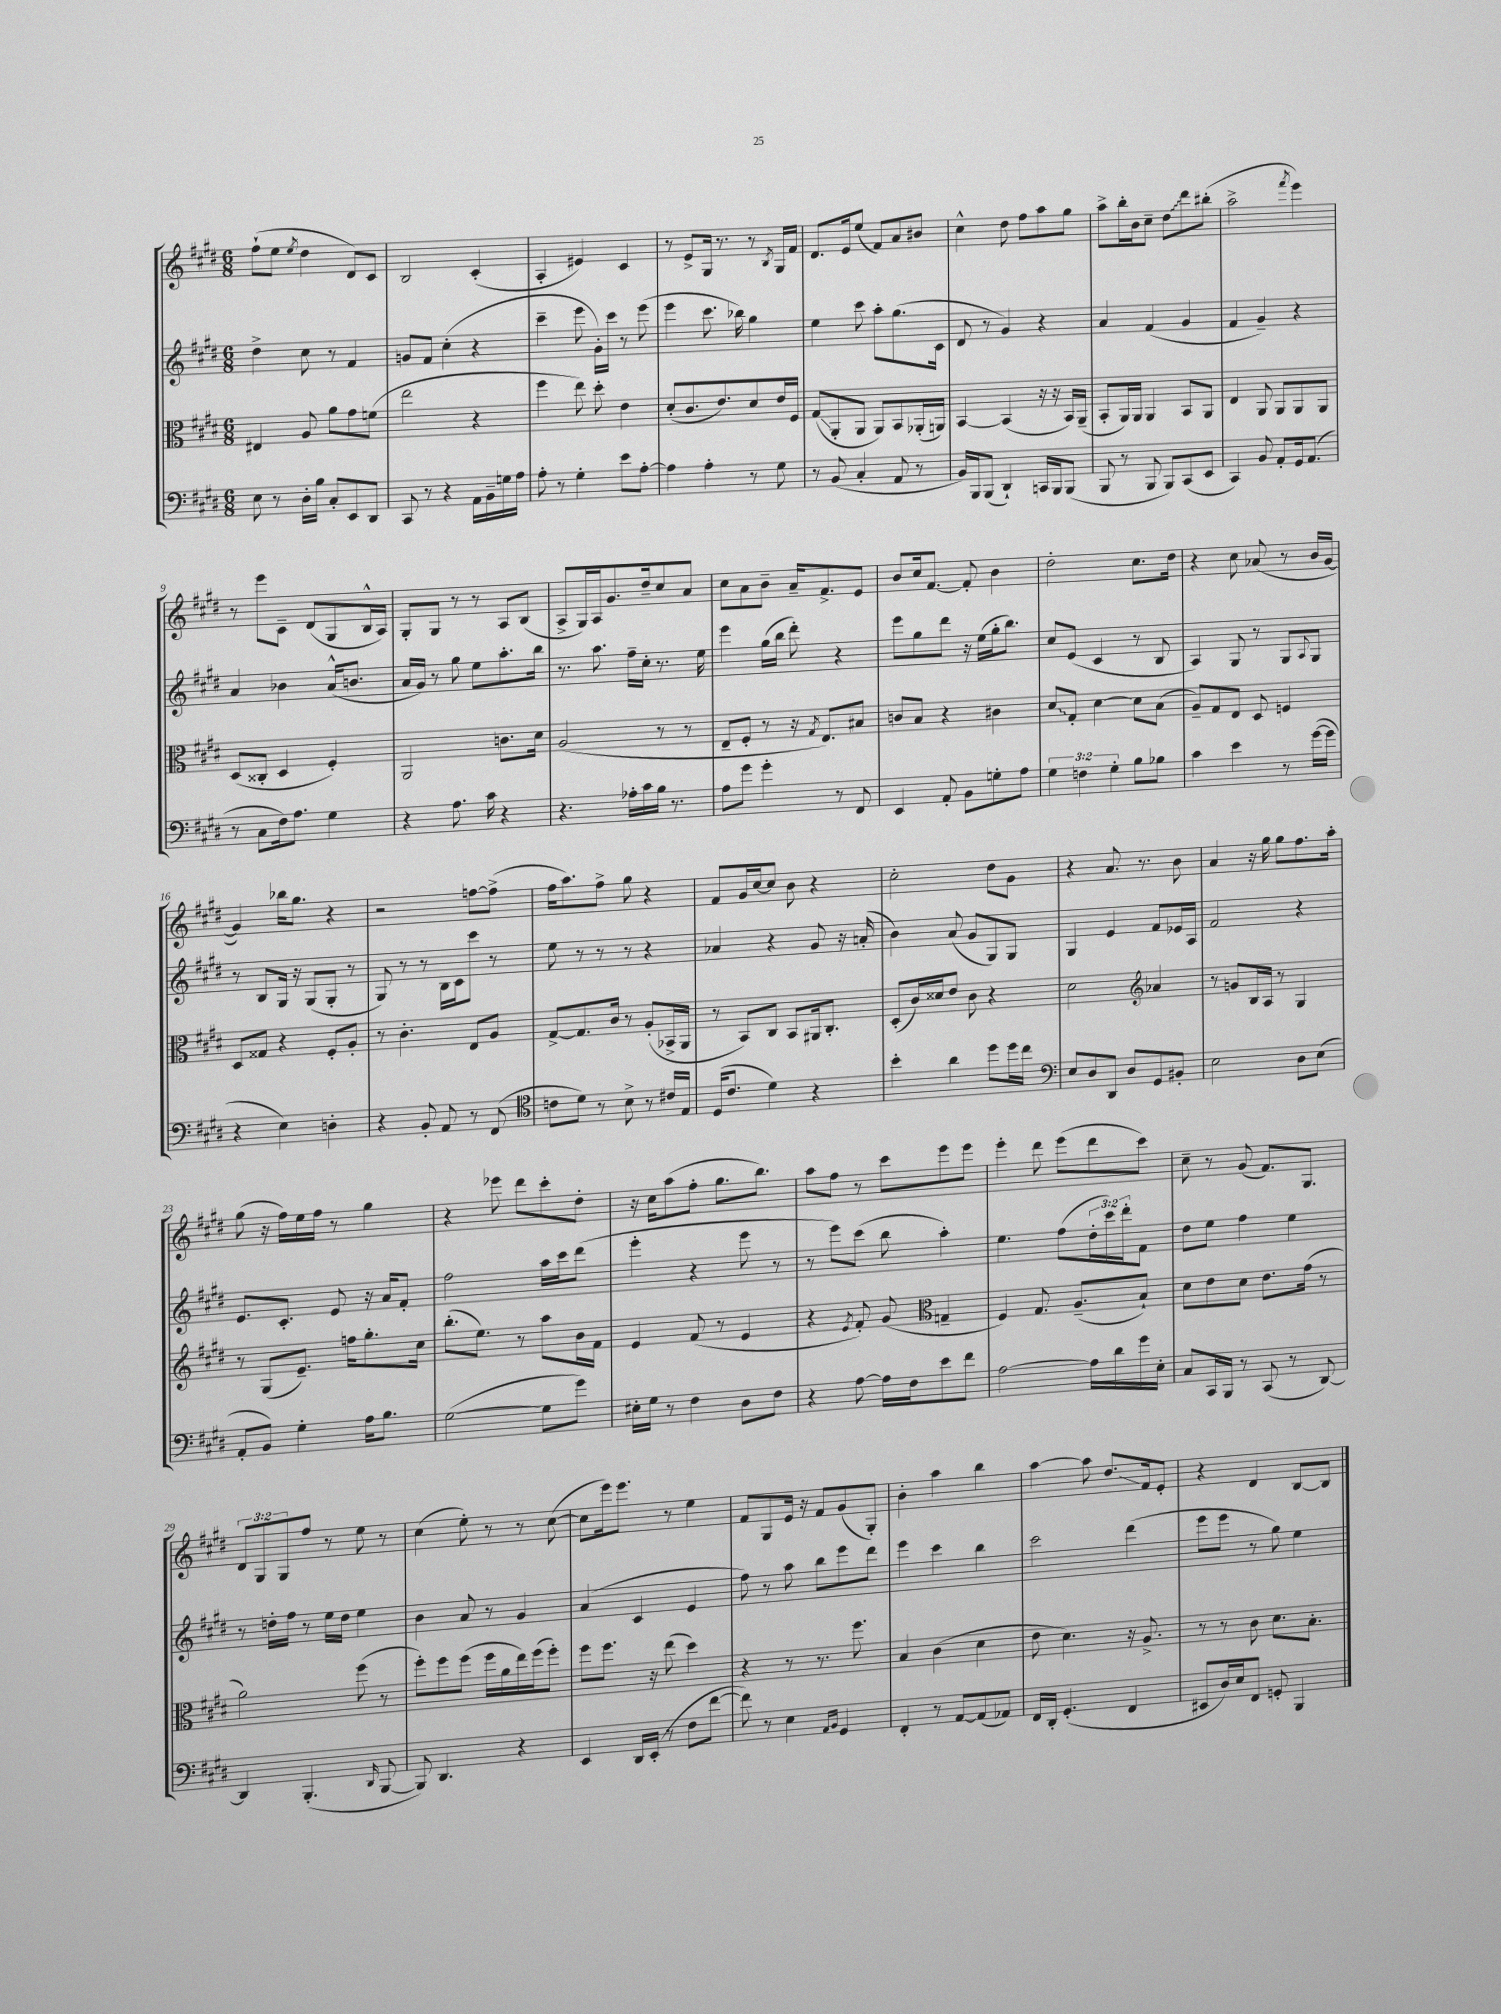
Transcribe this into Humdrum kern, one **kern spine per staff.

**kern	**kern	**kern	**kern
*staff4	*staff3	*staff2	*staff1
*clefF4	*clefC3	*clefG2	*clefG2
*k[f#c#g#d#]	*k[f#c#g#d#]	*k[f#c#g#d#]	*k[f#c#g#d#]
*M6/8	*M6/8	*M6/8	*M6/8
8E	4E#	4dd#^	(8ff#`
8r	.	.	8ee
.	.	.	8qee
16D#'	8A	8cc#	4dd#
16B	.	.	.
8C#'	8a	8r	.
8EE	8g#	4f#	8d#)
8DD#	(8f	.	8c#
=	=	=	=
8CC#	2ee	8g	2B
8r	.	8f#	.
4r	.	(4cc#'	.
16AA	4r	4r	(4c#'
16BB~	.	.	.
16G	.	.	.
16A	.	.	.
=	=	=	=
8A'	4ff#	4ccc#~	4A'
8r	.	.	.
4G#'	8ee)	8eee	4e#)
.	8dd#'	16g#')	.
.	.	16ccc#	.
8e	4e	8r	4c#
[8A'	.	(8eee	.
=	=	=	=
4A]	(8d#'	4eee	8r
.	8.c#	.	8e^
4A'	.	8.ccc#	16G#
.	8.e)	.	8.r
.	.	16bb-)	.
8r	8d#	4gg#	8r
.	.	.	8qB
8G#	16e	.	16G#
.	16F#	.	16f#
=	=	=	=
8r	(8G#	4ee	8.d#
(8BB	8AA'	.	.
.	.	.	16e
4C#'	8AA	8ccc#	(8ee
.	8AA)	8aa'	8f#)
8AA	8BB	(8.gg#	8a
8r	(16AA-'	.	8b#
.	16AA)	16c#	.
=	=	=	=
16BB)	[4BB	8d#	4cc#^^
16BBB	.	.	.
(8BBB	.	8r	.
4DD#`)	(4BB]	4g#)	8dd#
.	.	.	8ff#
16CC	16r	4r	8aa
16BBB	16r	.	.
(8BBB	16BB)	.	8gg#
.	(16AA~	.	.
=	=	=	=
8BBB	8BB'	4a	8aa^
8r	16AA)	.	16bb'
.	16AA	.	16b
8BBB	4AA	(4f#	8cc#~
8BBB)	.	.	8dd#
(8CC#	8BB	4g#	8ddd#
8EE	8AA	.	(8bb#'
=	=	=	=
4CC#)	4E	4f#	2aa^
8BB	8AA	4g#~)	.
8AA'	8AA	.	.
.	.	.	8qfff#
16GG#	8AA	4r	4eee)
(8.AA	.	.	.
.	8AA	.	.
=	=	=	=
8r	(8D#	4a	8r
8C#	8C##'	.	8eee
16F#)	4D#	4b-	8c#~
8.A	.	.	.
.	.	.	(8d#
4G#	4F#')	(16a^^	8G#
.	.	8.b	.
.	.	.	16B^^
.	.	.	16A)
=	=	=	=
4r	2AA	16a	8G#'
.	.	16g#)	.
.	.	8r	8G#
8.A	.	8gg#	8r
.	.	8ee	8r
16c#	.	.	.
4r	8.c	8.aa'	8A
.	.	.	(8B
.	16d#	16bb	.
=	=	=	=
4.r	(2A	8.r	8A^
.	.	.	16G#)
.	.	8.aa	16A
.	.	.	8.g#
16A-'	.	16ff#~	.
16c#	.	16cc#'	16dd#~
16B	8r	8.r	8cc#
8.r	.	.	.
.	8r	.	8a
.	.	16ee	.
=	=	=	=
8A	8E~	4eee	8cc#
8g#	8F#'	.	8a
4g#'	8r	(16gg#	8b~
.	.	16bb	.
.	16r	8ddd#')	16a~
.	8qG#	.	.
.	8.E)	.	8.f#^
8r	.	4r	.
8FF#	8B#	.	8e
=	=	=	=
4EE	8c	8eee	8b
.	8B	8gg#	16cc#
.	.	.	[8.f#
8AA'	4r	8ddd#	.
8BB	.	16r	8f#']
.	.	(16ee	.
8G'	4c#	16gg#'	4b
.	.	8.bb)	.
8A	.	.	.
=	=	=	=
6G#	8d#	8cc#	2dd#'
.	8G#'	(8e	.
6F	.	.	.
.	[4d#	4c#	.
6G#'	.	.	.
8B	8d#]	8r	8.cc#
8B-	(8B	8B	.
.	.	.	16dd#
=	=	=	=
4c#	8A~)	4A)	4r
.	8G#	.	.
4e	8E	8G#	8cc#
.	8D#	8r	(8a-
8r	4F	8G#	8r
.	.	8qqA	.
([16g#	.	8G#	16b
16g#]	.	.	[16g#
=	=	=	=
4r	8D#	8r	4g#])
.	8G##	8B	.
4E)	4r	16G#	16bb-
.	.	16r	8.gg#
.	.	(8G#	.
4D'	8F#'	8G#'	4r
.	8A'	8r	.
=	=	=	=
4r	8r	8G#)	2r
.	4.c#'	8r	.
8BB'	.	8r	.
8AA	.	16B	.
.	.	16c#	.
8r	8E	8ccc#	[8ff
(8FF#	8A	8r	(8ff^]
=	=	=	=
*clefC4	*	*	*
8c	[8G#^	8ee	16ff#
.	.	.	8.aa)
8d#)	8.G#]	8r	.
8r	.	8r	8ff#^
.	16c#	.	.
8B^	8r	8r	8gg#
8r	(8A'	4r	4r
16c#	16BB-^	.	.
16E	16AA	.	.
=	=	=	=
(16D#	8r	4a-	8f#
8.c#	.	.	.
.	8BB)	.	16g#
.	.	.	[16cc#
4d#)	8C#	4r	8cc#]
.	8BB	.	8b
4r	16AA#	8g#	4r
.	8.C#'	.	.
.	.	16r	.
.	.	(16a'	.
=	=	=	=
4b'	(8D#'	4b)	2cc#'
.	16c#)	.	.
.	16d##	.	.
4a	8e	(8a	.
.	8c#	8g#	.
8dd#	4r	8G#)	8dd#
16dd#	.	8G#	8g#
16cc#	.	.	.
=	=	=	=
*clefF4	*	*	*
8E	2d#	4G#	4r
8D#	.	.	.
8DD#	.	4e	8.a
8D#	.	.	.
.	.	.	8.r
*	*clefG2	*	*
8GG#	4a-	8f#	.
8BB#'	.	16e-	8b
.	.	16A	.
=	=	=	=
2E	8r	2f#	4a
.	8g	.	.
.	16B	.	16r
.	16A	.	16gg#
.	8r	.	8gg#
8D#	4G#	4r	8.ff#
(8E	.	.	.
.	.	.	16aa'
=	=	=	=
8AA'	8r	8.e	(8gg#
8BB)	(8G#	.	16r
.	.	8.c#'	16ff#)
4G#'	8.e~)	.	16ee
.	.	.	16ff#
.	.	8e	8r
.	16ff	.	.
16A	8.gg#'	16r	4gg#
8.B	.	16a	.
.	.	8f#'	.
.	16cc#	.	.
=	=	=	=
([2G#	(8.bb'	2ff#	4r
.	8.ee)	.	.
.	.	.	8eee-
.	8r	.	8ddd#
8G#]	8aa	16aa	8ccc#'
.	.	16ccc#	.
8g#)	16b	(8ddd#	8dd#'
.	16f#	.	.
=	=	=	=
16E#'	4e	4eee'	16r
16G#	.	.	16cc#
8r	.	.	(8aa
4F#	(8f#	4r	8ff#'
.	8r	.	8.gg#
8D#	4e	8eee	.
.	.	.	8.bb)
8F#	.	8r	.
=	=	=	=
4r	4r	8r	8aa
.	.	8eee)	8ff#
.	8qe	.	.
[8A	8f#')	(8ccc#	8r
16A]	(8g#	8bb	8ccc#
16F#	.	.	.
*	*clefC3	*	*
8e	4G~	4aa')	8eee
8f#	.	.	8eee
=	=	=	=
[2A	4F#)	4.ee	4eee'
.	8.G#	.	8ddd#
.	.	(8ff#	(8eee
.	(8.A~	.	.
16A]	.	24dd#'	8ddd#
.	.	24ccc#)	.
16d#	.	.	.
.	.	24ddd#'	.
16g#	8B`)	8f#	8ccc#)
16E'	.	.	.
=	=	=	=
8C#	8d#	8dd#	8cc#~
16CC#	8e	8ee	8r
16BBB	.	.	.
8r	8d#	4ff#	(8g#
(8CC#	8.e	.	8.f#)
8r	.	4ee	.
.	(16g#	.	8.G#
[8DD#)	8r	.	.
=	=	=	=
4DD#]	2a)	8r	12d#
.	.	.	12G#
.	.	16dd'	.
.	.	.	12G#
.	.	16ff#	.
(4.BBB'	.	8r	8ff#
.	.	16ee	8r
.	.	16dd	.
.	(8ff#	4ee	8ee
16qqDD#	.	.	.
[8BBB	8r	.	8r
=	=	=	=
8BBB])	8ff#')	4b	(4cc#
4.DD#	8ff#	.	.
.	(8ff#	8a	8ee')
.	16ff#	8r	8r
.	16a	.	.
4r	16ee)	4g#	8r
.	(16ff#	.	.
.	8ff#')	.	([8cc#
=	=	=	=
4EE	8ff#	(4a	8cc#]
.	8.ff#	.	16eee)
.	.	.	8.eee
16DD#	.	4c#	.
(16EE'	16r	.	.
8r	(8ee	.	8r
8F#	4dd#)	4e	4ee
[8f#	.	.	.
=	=	=	=
8f#])	4r	8ff#)	8f#
8r	.	8r	8G#
4E	8r	8aa	16e
.	.	.	16r
.	8.r	8bb	8f#
16qqAA	.	.	.
16qqBB	.	.	.
4GG#	.	8eee	(8g#
.	8.ff#	.	.
.	.	8ddd#	8G#')
=	=	=	=
4FF#'	4B	4eee	4b'
8r	(4c#	4ccc#	4aa
[8AA	.	.	.
(8AA]	4d#	4bb	4bb
8AA-)	.	.	.
=	=	=	=
16FF#	8e	2ccc#	[4aa
16DD#'	.	.	.
(4.GG#'	4.d#)	.	.
.	.	.	8aa]
.	.	.	8.dd#
4FF#	16r	(4ddd#	.
.	8.A^	.	16f#
.	.	.	8e'
=	=	=	=
8EE#	8r	8eee	4r
16D#)	8r	8eee	.
16E	.	.	.
8FF#	8c#	8r	4d#
8GG'	8.d#	8gg#)	.
4BBB	.	4ee	[8B
.	8.B'	.	.
.	.	.	8B]
==	==	==	==
*-	*-	*-	*-
